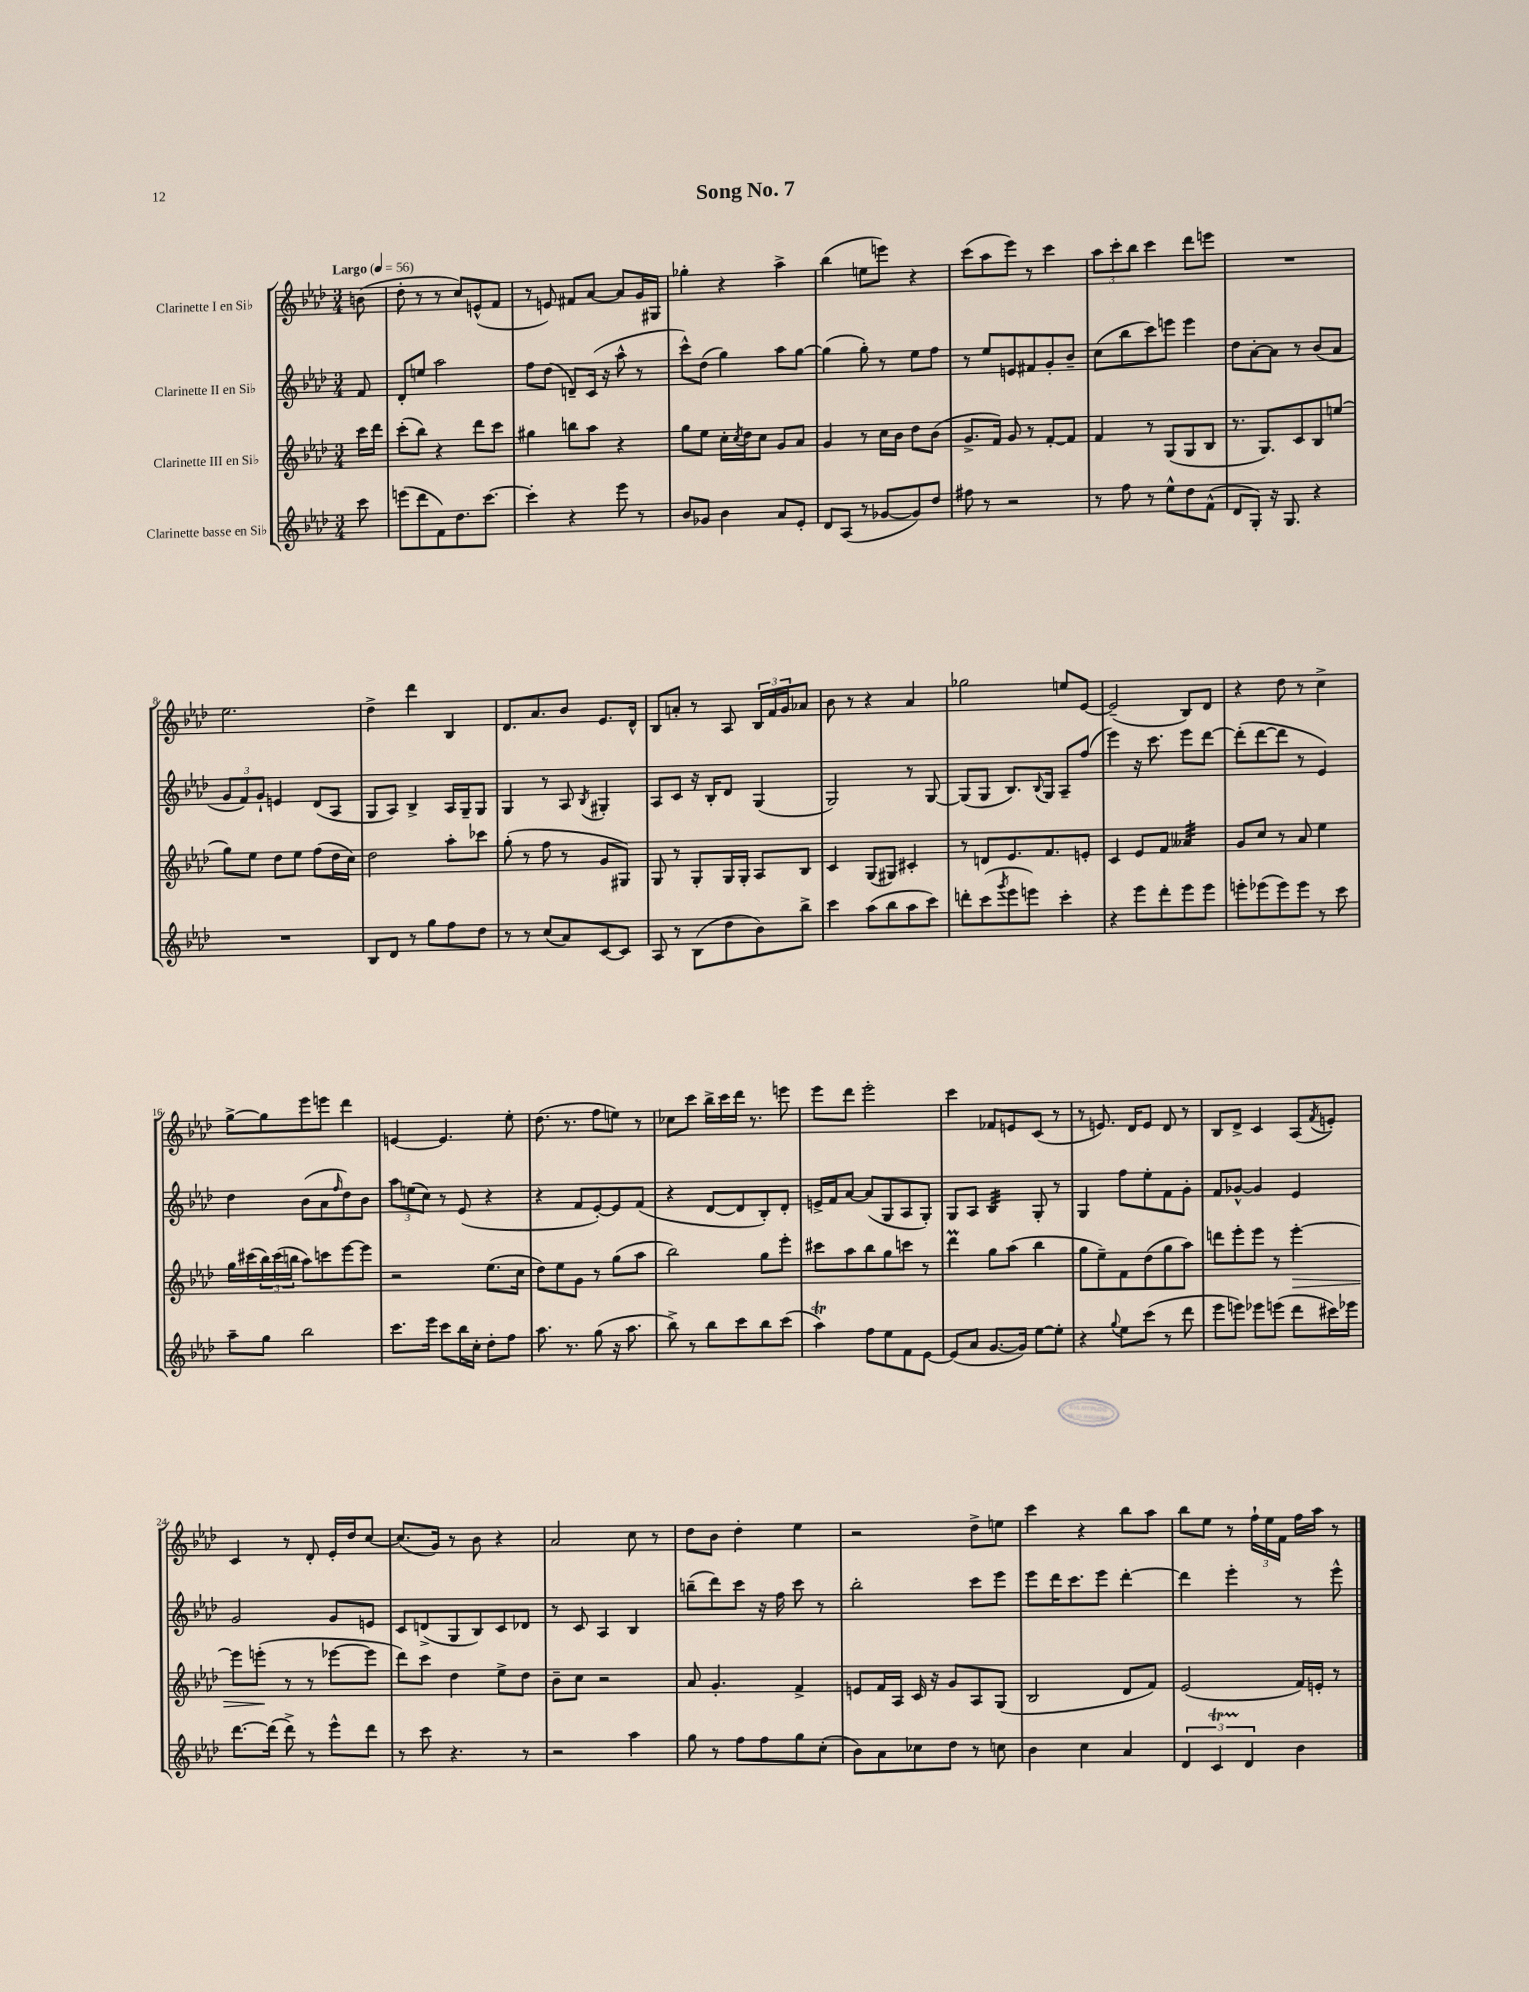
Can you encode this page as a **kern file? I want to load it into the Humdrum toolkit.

**kern	**kern	**kern	**kern
*staff4	*staff3	*staff2	*staff1
*clefG2	*clefG2	*clefG2	*clefG2
*k[b-e-a-d-]	*k[b-e-a-d-]	*k[b-e-a-d-]	*k[b-e-a-d-]
*M3/4	*M3/4	*M3/4	*M3/4
*MM56	*MM56	*MM56	*MM56
8ccc	16ccc	8f	(8b
.	16ddd-	.	.
=	=	=	=
(8eee	(8ccc'	8d-'	8dd-'
8ddd-	8bb-)	8ee	8r
8f)	4r	2aa-	8r
8.dd-	.	.	8cc)
.	8ddd-	.	(8e^^
[8.ccc	.	.	.
.	8ccc	.	8f
=	=	=	=
4ccc']	4gg#	8ff	8r
.	.	(8dd-	8e)
4r	8bb	8d~)	8f#
.	8aa-	(16c	[8a-
.	.	16r	.
8eee-	4r	8aa-^^	8a-]
8r	.	8r	16g
.	.	.	16G#
=	=	=	=
8b-	8gg	8ccc^^)	4gg-'
8g-	8ee-	(8dd-	.
4b-	16cc'	4gg)	4r
.	8qcc	.	.
.	16dd-	.	.
.	8cc	.	.
8a-	8g	8aa-	4aa-^
8e-'	8a-	[8gg	.
=	=	=	=
8d-	4g	(4gg]	(4bb-
(8A-	.	.	.
8r	8r	8gg')	8ee
[8g-	16cc	8r	8eee)
.	16b-	.	.
8g-])	8dd-	8ee-	4r
8dd-	(8b-	8ff	.
=	=	=	=
8ff#	8.g^	8r	(8ccc
8r	.	8ee-	8aa-
.	16f)	.	.
2r	8g	8e	8eee-)
.	8r	8f#	8r
.	[8f'	8g'	4ccc
.	8f]	8b-~	.
=	=	=	=
8r	4f	(8cc	12aa-
.	.	.	12ccc'
8ff	.	8bb-	.
.	.	.	12bb-
8r	8r	8ccc)	4ccc
8ee-^^	(8G	8eee	.
8dd-	8G	4eee	8ddd-
(8f^^	8B-	.	8eee
=	=	=	=
8d-	8.r	8dd-	2.r
8G')	.	[8a-'	.
.	8.G)	.	.
16r	.	8a-]	.
8.G	.	.	.
.	8c	8r	.
4r	8B-	(8b-	.
.	(8ee	8a-	.
=	=	=	=
2.r	8gg)	12g	2.ee-
.	.	12f)	.
.	8ee-	.	.
.	.	12g`	.
.	8dd-	4e	.
.	8ee-	.	.
.	(8ff	(8d-	.
.	16dd-	8A-	.
.	16cc)	.	.
=	=	=	=
8B-	2dd-	8G	4dd-^
8d-	.	8A-)	.
8r	.	4B-^	4ddd-
8gg	.	.	.
8ff	8aa-'	16A-	4B-
.	.	16G~	.
8dd-	8ccc-	8G	.
=	=	=	=
8r	(8gg'	4G	8.d-
8r	8r	.	.
.	.	.	8.a-
(8cc	8ff	8r	.
8a-)	8r	8A-	8b-
.	.	8qB-	.
[8c	8g	4G#'	8.e-
8c]	8G#)	.	.
.	.	.	16d-^^
=	=	=	=
8A-	8G	8A-	8B-
8r	8r	8c	8a'
(8B-	8G'	16r	8r
.	.	16B-'	.
8dd-	16G	8d-	8A-
.	16G'	.	.
8b-)	8A-	(4G	24B-
.	.	.	24f
.	.	.	24g
8bb-^	8B-	.	8a-
=	=	=	=
4ccc	4c	2G)	8b-
.	.	.	8r
(8aa-	(8G	.	4r
8bb-	8G#)	.	.
8aa-	4c#'	8r	4a-
8ccc)	.	[8G	.
=	=	=	=
8ddd'	8r	(8G]	2gg-
(8ccc	8d	8G	.
8qggg	.	.	.
8eee-	8.e-	8.B-)	.
8eee)	.	.	.
.	.	8qqB-	.
.	8.f	16G	.
4ccc'	.	8A-~	8ee
.	8e'	(8ff	[8e-
=	=	=	=
4r	4c	4eee-)	(2e-~]
8eee-	8e-	16r	.
.	.	8.ccc	.
8ddd-'	8f	.	.
8eee-	4a--	8eee-	8B-)
8eee-	.	[8ddd-	8d-
=	=	=	=
8eee'	8g	(8ddd-']	4r
(8eee-	8cc	[8ddd-	.
8eee-)	8r	8ddd-]	8dd-
8eee-	8a-	8r	8r
8r	4ee-	4e-)	4cc^
8ccc	.	.	.
=	=	=	=
8aa-~	16gg	4dd-	[8gg^
.	(16ccc#	.	.
8gg	24bb-)	.	8gg]
.	(24ccc#	.	.
.	24bb	.	.
2bb-	8aa-)	(8b-	8eee-
.	8ccc	8a-	8eee
.	.	16qqff	.
.	[8eee-	8dd-)	4ddd-
.	8eee-]	8b-	.
=	=	=	=
8.ccc	2r	12aa-	[4e
.	.	(12ee	.
.	.	12cc)	.
16eee-	.	.	.
8ccc	.	8r	4.e]
16bb-	.	(8e-	.
16cc'	.	.	.
8dd-'	(8.ee-	4r	.
8ff	.	.	8ee-'
.	16cc	.	.
=	=	=	=
8.aa-	8dd-)	4r	(8.dd-
.	8ee-	.	.
8.r	.	.	8.r
.	8g	8f	.
(8gg	8r	[8e-')	8ff
16r	(8gg	8e-]	8ee)
8.aa-	.	.	.
.	8aa-	(8f	8r
=	=	=	=
8bb-^)	2bb-)	4r	8cc-
8r	.	.	8ccc
8bb-	.	[8d-	16bb-^
.	.	.	16ccc
8ccc	.	8d-]	16ddd-
.	.	.	8.r
8bb-	8gg	8B-')	.
(8ccc	8eee-'	8d-'	8eee
=	=	=	=
4aa-)	8ccc#	16e^	8eee-
.	.	16f	.
.	8aa-	[8a-	8ddd-
8ff	8bb-	(8a-]	2eee-'
8ee-	8gg	8G	.
8f	8ccc	8A-	.
[8e-	8r	8G')	.
=	=	=	=
(8e-]	4ddd-	8G	4ccc
8a-	.	8A-	.
[8.g	8gg	4B-	8f-
.	(8aa-	.	8e
16g])	.	.	.
[8ee-	4bb-	8G'	(8c
8ee-']	.	8r	8r
=	=	=	=
4r	8gg	4G	8r
.	8ee-~)	.	8.e)
8qqgg	.	.	.
8ee-	8f	8ff	.
.	.	.	16d-
(8ccc	(8dd-	8ee-'	8e
8r	8gg	8f	8d-
8ddd-	8aa-)	8g'	8r
=	=	=	=
8eee-	8ddd	8f	8B-
8eee)	8eee-'	[8g-^^	8d-^
8eee-	8eee-	4g-]	4c
(8eee	8r	.	.
8ddd-	[4eee-'	4e-	(8A-
.	.	.	8qf
16ccc#)	.	.	8e')
16eee-	.	.	.
=	=	=	=
[8.ddd-	8eee-]	2g	4c
.	(8eee'	.	.
(16ddd-]	.	.	.
8ddd-^)	8r	.	8r
8r	8r	.	8d-'
8eee-^^	[8eee-	8g	16e-'
.	.	.	16dd-
8ddd-	8eee-]	8e	[8cc
=	=	=	=
8r	8ddd-)	8c	(8.cc]
8ccc	8ccc	(8d^	.
.	.	.	16g)
4.r	4dd-	8G	8r
.	.	8B-)	8b-
.	8ee-^	8c	4r
8r	8dd-	8d-	.
=	=	=	=
2r	8b-~	8r	2a-
.	8cc	8c	.
.	2r	4A-	.
4aa-	.	4B-	8cc
.	.	.	8r
=	=	=	=
8gg	8a-	(8bb~	8dd-
8r	4.g'	8ddd-)	8b-
8ff	.	8ccc	4dd-'
8ff	.	16r	.
.	.	16ff	.
8gg	4f^	8ccc	4ee-
(8cc'	.	8r	.
=	=	=	=
8b-)	8e	2bb-'	2r
8a-	16f	.	.
.	16A-	.	.
8cc-	16c	.	.
.	16r	.	.
8dd-	8g	.	.
8r	8A-	8ccc	8dd-^
8cc	(8G	8eee-	8ee
=	=	=	=
4b-	2B-	8eee-	4ccc
.	.	16ddd-	.
.	.	8.ccc	.
4cc	.	.	4r
.	.	8eee-	.
4a-	8d-	[4ddd-'	8bb-
.	8f)	.	8aa-
=	=	=	=
6d-	(2e-	4ddd-]	8bb-
.	.	.	8ee-
6c	.	.	.
.	.	4eee-'	8r
6d-	.	.	.
.	.	.	24ff`
.	.	.	24ee-
.	.	.	24f
4b-	16f)	8r	16ff
.	16e'	.	16aa-
.	8r	8eee-^^	8r
==	==	==	==
*-	*-	*-	*-
